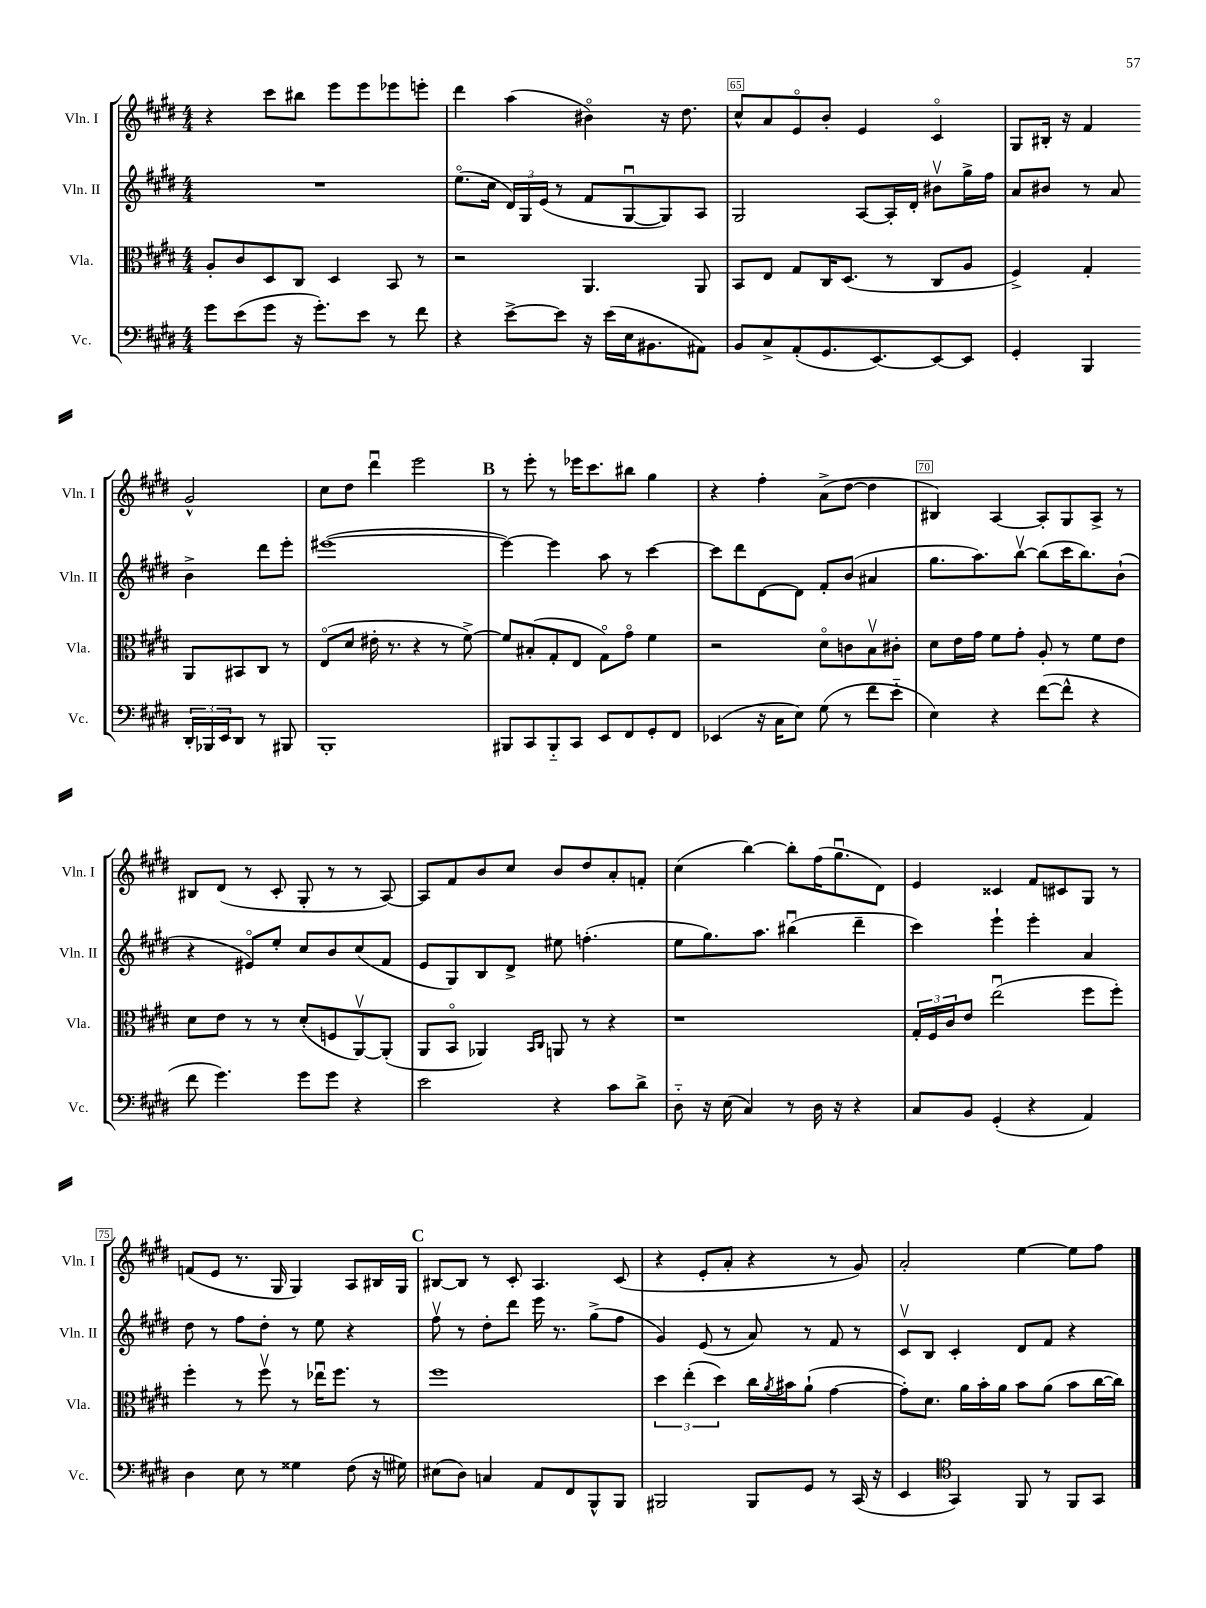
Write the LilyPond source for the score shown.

<<
\new StaffGroup <<
\new Staff = "s0" \with { instrumentName = "Vln. I" shortInstrumentName = "Vln. I" } {
    \clef treble \key e \major \numericTimeSignature \time 4/4
    r4 cis'''8 bis''8 e'''8 e'''8 ees'''8 e'''8-. |
    dis'''4 a''4( bis'4\flageolet) r16 dis''8. |
    cis''8-^ a'8 e'8\flageolet b'8-. e'4 cis'4\flageolet |
    gis8 bis16-. r16 fis'4 gis'2-^ |
    cis''8 dis''8 dis'''4\downbow e'''2 |
    \mark \markup { \bold "B" } r8 e'''8-. r8 ees'''16 cis'''8. bis''8 gis''4 |
    r4 fis''4-. a'8->( dis''8~ dis''4 |
    bis4) a4~ a8-. gis8 a8-> r8 |
    bis8 dis'8( r8 cis'8-. gis8-. r8 r8 a8~) |
    a8 fis'8 b'8 cis''8 b'8 dis''8 a'8-. f'8-. |
    cis''4( b''4~) b''8-. fis''16( gis''8.\downbow dis'8) |
    e'4 cisis'4 fis'8 cis'8 gis8 r8 |
    f'8( e'8 r8. gis16 gis4) a8 bis16 gis16 |
    \mark \markup { \bold "C" } bis8~ bis8 r8 cis'8-. a4. cis'8( |
    r4 e'8-. a'8-. r4 r8 gis'8) |
    a'2-. e''4~ e''8 fis''8 \bar "|." |
}
\new Staff = "s1" \with { instrumentName = "Vln. II" shortInstrumentName = "Vln. II" } {
    \clef treble \key e \major \numericTimeSignature \time 4/4
    R1 |
    e''8.\flageolet( cis''16 \tuplet 3/2 { dis'16) gis16 e'16( } r8 fis'8 gis8~\downbow gis8) a8 |
    gis2 a8~ a16-. dis'16-. bis'8\upbow gis''16-> fis''16 |
    a'8 bis'8 r8 a'8 bis'4-> dis'''8 e'''8-. |
    eis'''1~( |
    \mark \markup { \bold "B" } eis'''4~) eis'''4 a''8 r8 cis'''4~ |
    cis'''8 dis'''8 dis'8~ dis'8 fis'8-. b'8( ais'4 |
    gis''8. a''8.) b''8~\upbow b''8( cis'''16 b''8.) b'8-!( |
    r4 eis'8\flageolet) e''8-. cis''8 b'8 cis''8( fis'8 |
    e'8 gis8) b8 dis'8-> eis''8 f''4.-.( |
    e''8 gis''8.) a''8. bis''4\downbow( dis'''4-- |
    cis'''4) e'''4-! e'''4-. a'4 |
    dis''8 r8 fis''8 dis''8-. r8 e''8 r4 |
    \mark \markup { \bold "C" } fis''8\upbow r8 dis''8-. dis'''8 e'''16 r8. gis''8->( fis''8 |
    gis'4) e'8( r8 a'8) r8 fis'8 r8 |
    cis'8\upbow b8 cis'4-. dis'8 fis'8 r4 \bar "|." |
}
\new Staff = "s2" \with { instrumentName = "Vla." shortInstrumentName = "Vla." } {
    \clef alto \key e \major \numericTimeSignature \time 4/4
    a8-. cis'8 dis8 cis8 dis4 b,8 r8 |
    r2 a,4. a,8 |
    b,8 e8 gis8 cis16 dis8.( r8 cis8 a8 |
    fis4->) gis4-. a,8 bis,8 cis8 r8 |
    e8\flageolet( dis'8 eis'16-. r8. r4 r8 fis'8~->) |
    \mark \markup { \bold "B" } fis'8 bis8-.( gis8-. e8 gis8\flageolet) gis'8\flageolet fis'4 |
    r2 dis'8\flageolet c'8 b8\upbow cis'8-. |
    dis'8 e'16 gis'16 fis'8 gis'8-. a8-. r8 fis'8 e'8 |
    dis'8 e'8 r8 r8 dis'8-.( f8 a,8~\upbow) a,8-.( |
    a,8 b,8\flageolet aes,4) \grace { b,16 cis16 } a,8 r8 r4 |
    r1 |
    \tuplet 3/2 { gis16-. fis16 cis'16 } e'8 e''2\downbow( fis''8 fis''8-.) |
    fis''4-. r8 fis''8\upbow r8 ees''16\downbow fis''8. r8 |
    \mark \markup { \bold "C" } fis''1 |
    \tuplet 3/2 { dis''4 e''4-.( dis''4) } cis''16 \acciaccatura { a'8 } bis'16 a'8-!( gis'4~ |
    gis'8-.) dis'8. a'16 b'16-. a'16 b'8 a'8( b'8 cis''16~ cis''16) \bar "|." |
}
\new Staff = "s3" \with { instrumentName = "Vc." shortInstrumentName = "Vc." } {
    \clef bass \key e \major \numericTimeSignature \time 4/4
    gis'8 e'8( gis'8 r16 gis'8.-.) e'8 r8 fis'8 |
    r4 e'8~-> e'8 r16 e'16( e16 bis,8. ais,8) |
    b,8 cis8-> a,8-.( gis,8. e,8.~) e,8~ e,8 |
    gis,4-. b,,4 \tuplet 3/2 { dis,16-. bes,,16 e,16 } dis,8 r8 bis,,8 |
    b,,1-. |
    \mark \markup { \bold "B" } bis,,8 cis,8 bis,,8-_ cis,8 e,8 fis,8 gis,8-. fis,8 |
    ees,4( r16 cis16 e8) gis8( r8 fis'8 e'8-_ |
    e4) r4 fis'8~( fis'8-^ r4 |
    fis'8 gis'4.) gis'8 gis'8 r4 |
    e'2 r4 cis'8 dis'8-> |
    dis8-_ r16 e16( cis4) r8 dis16 r16 r4 |
    cis8 b,8 gis,4-.( r4 a,4) |
    dis4 e8 r8 gisis4 fis8( r16 gis16) |
    \mark \markup { \bold "C" } eis8( dis8) c4 a,8 fis,8 b,,8-^ b,,8 |
    bis,,2 bis,,8 gis,8 r8 cis,16( r16 |
    e,4 \clef tenor gis,4) fis,8 r8 fis,8 gis,8 \bar "|." |
}
>>
>>
\layout { \context { \Score currentBarNumber = #63 \override BarNumber.break-visibility = ##(#f #t #t) barNumberVisibility = #(every-nth-bar-number-visible 5) \override BarNumber.stencil = #(make-stencil-boxer 0.1 0.3 ly:text-interface::print) } }
